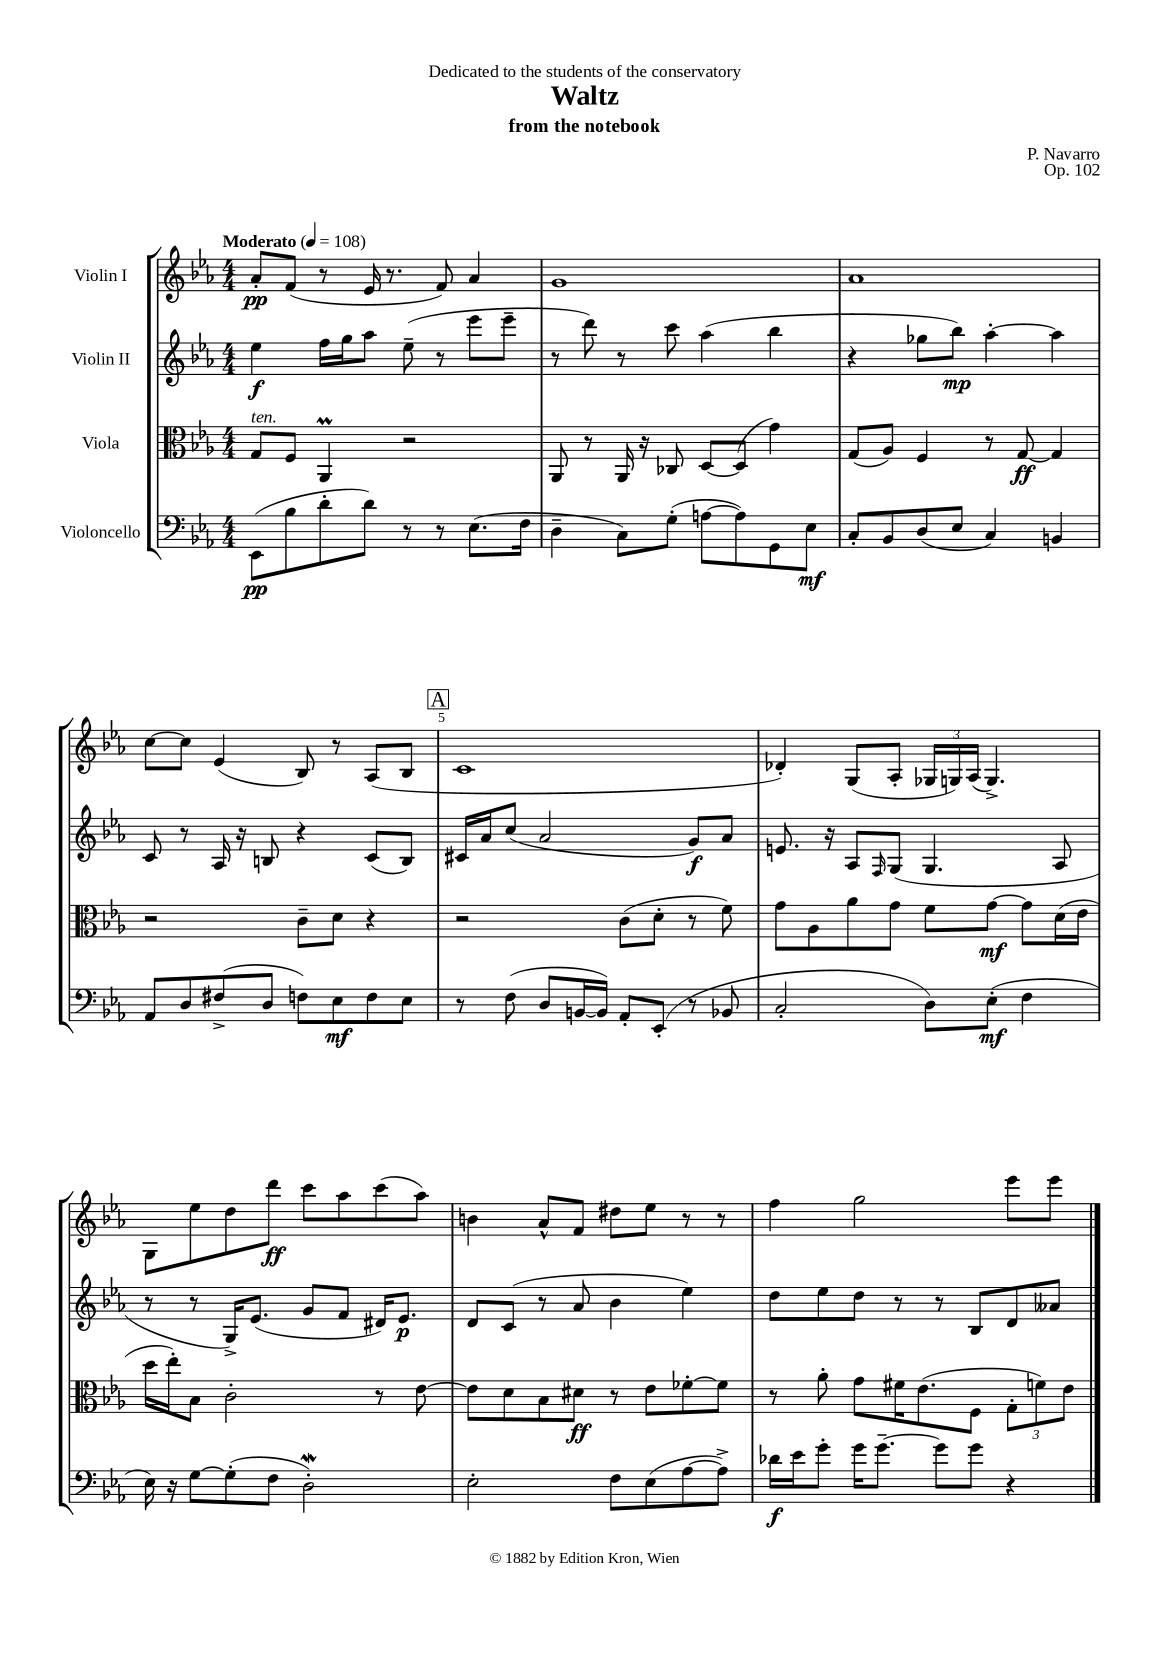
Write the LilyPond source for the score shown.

\header { title = "Waltz" composer = "P. Navarro" subtitle = "from the notebook" dedication = "Dedicated to the students of the conservatory" opus = "Op. 102" }
<<
\new StaffGroup <<
\new Staff = "s0" \with { instrumentName = "Violin I" } {
    \clef treble \key ees \major \numericTimeSignature \time 4/4 \tempo "Moderato" 4 = 108
    aes'8-.\pp f'8( r8 ees'16 r8. f'8) aes'4 |
    g'1 |
    aes'1 |
    c''8~ c''8 ees'4( bes8) r8 aes8( bes8 |
    \mark \markup { \box "A" } c'1 |
    des'4-.) g8( aes8-. \tuplet 3/2 { ges16 g16) aes16( } g4.->) |
    g8 ees''8 d''8 d'''8\ff c'''8 aes''8 c'''8( aes''8) |
    b'4 aes'8-^ f'8 dis''8 ees''8 r8 r8 |
    f''4 g''2 ees'''8 ees'''8 \bar "|." |
}
\new Staff = "s1" \with { instrumentName = "Violin II" } {
    \clef treble \key ees \major \numericTimeSignature \time 4/4
    ees''4\f f''16 g''16 aes''8 ees''8--( r8 ees'''8 ees'''8-- |
    r8 d'''8) r8 c'''8 aes''4( bes''4 |
    r4 ges''8 bes''8\mp) aes''4~-. aes''4 |
    c'8 r8 aes16 r16 b8 r4 c'8( b8) |
    \mark \markup { \box "A" } cis'16 aes'16 c''8( aes'2 g'8\f) aes'8 |
    e'8. r16 aes8 \grace { f16 } g8( g4. aes8 |
    r8 r8 g16->) ees'8.( g'8 f'8 dis'16) ees'8.\p |
    d'8 c'8( r8 aes'8 bes'4 ees''4) |
    d''8 ees''8 d''8 r8 r8 bes8 d'8 aeses'8 \bar "|." |
}
\new Staff = "s2" \with { instrumentName = "Viola" } {
    \clef alto \key ees \major \numericTimeSignature \time 4/4
    g8^\markup { \italic "ten." } f8 aes,4\prall r2 |
    aes,8 r8 aes,16 r16 ces8 d8~ d8( g'4) |
    g8( aes8) f4 r8 g8~\ff g4 |
    r2 c'8-- d'8 r4 |
    \mark \markup { \box "A" } r2 c'8( d'8-. r8 f'8) |
    g'8 aes8 aes'8 g'8 f'8 g'8~\mf g'8 d'16( ees'16 |
    d''16 ees''16-.) bes8 c'2-. r8 ees'8~ |
    ees'8 d'8 bes8 dis'8\ff r8 ees'8 fes'8~-. fes'8 |
    r8 aes'8-. g'8 fis'16 ees'8.( f8 \tuplet 3/2 { g8-. f'8) ees'8 } \bar "|." |
}
\new Staff = "s3" \with { instrumentName = "Violoncello" } {
    \clef bass \key ees \major \numericTimeSignature \time 4/4
    ees,8\pp( bes8 d'8-. d'8) r8 r8 ees8.( f16 |
    d4-- c8) g8-.( a8~ a8) g,8 ees8\mf |
    c8-. bes,8 d8( ees8 c4) b,4 |
    aes,8 d8 fis8->( d8 f8) ees8\mf f8 ees8 |
    \mark \markup { \box "A" } r8 f8( d8 b,16~ b,16) aes,8-. ees,8-.( r8 bes,8 |
    c2-. d8) ees8-.\mf( f4 |
    ees16) r16 g8~ g8-.( f8 d2-.\mordent) |
    ees2-. f8 ees8( aes8~ aes8->) |
    des'16\f ees'16 g'8-. g'16 g'8.~-- g'8 g'8 r4 \bar "|." |
}
>>
>>
\layout { \context { \Score \override BarNumber.break-visibility = ##(#f #t #t) barNumberVisibility = #(every-nth-bar-number-visible 5) } }
